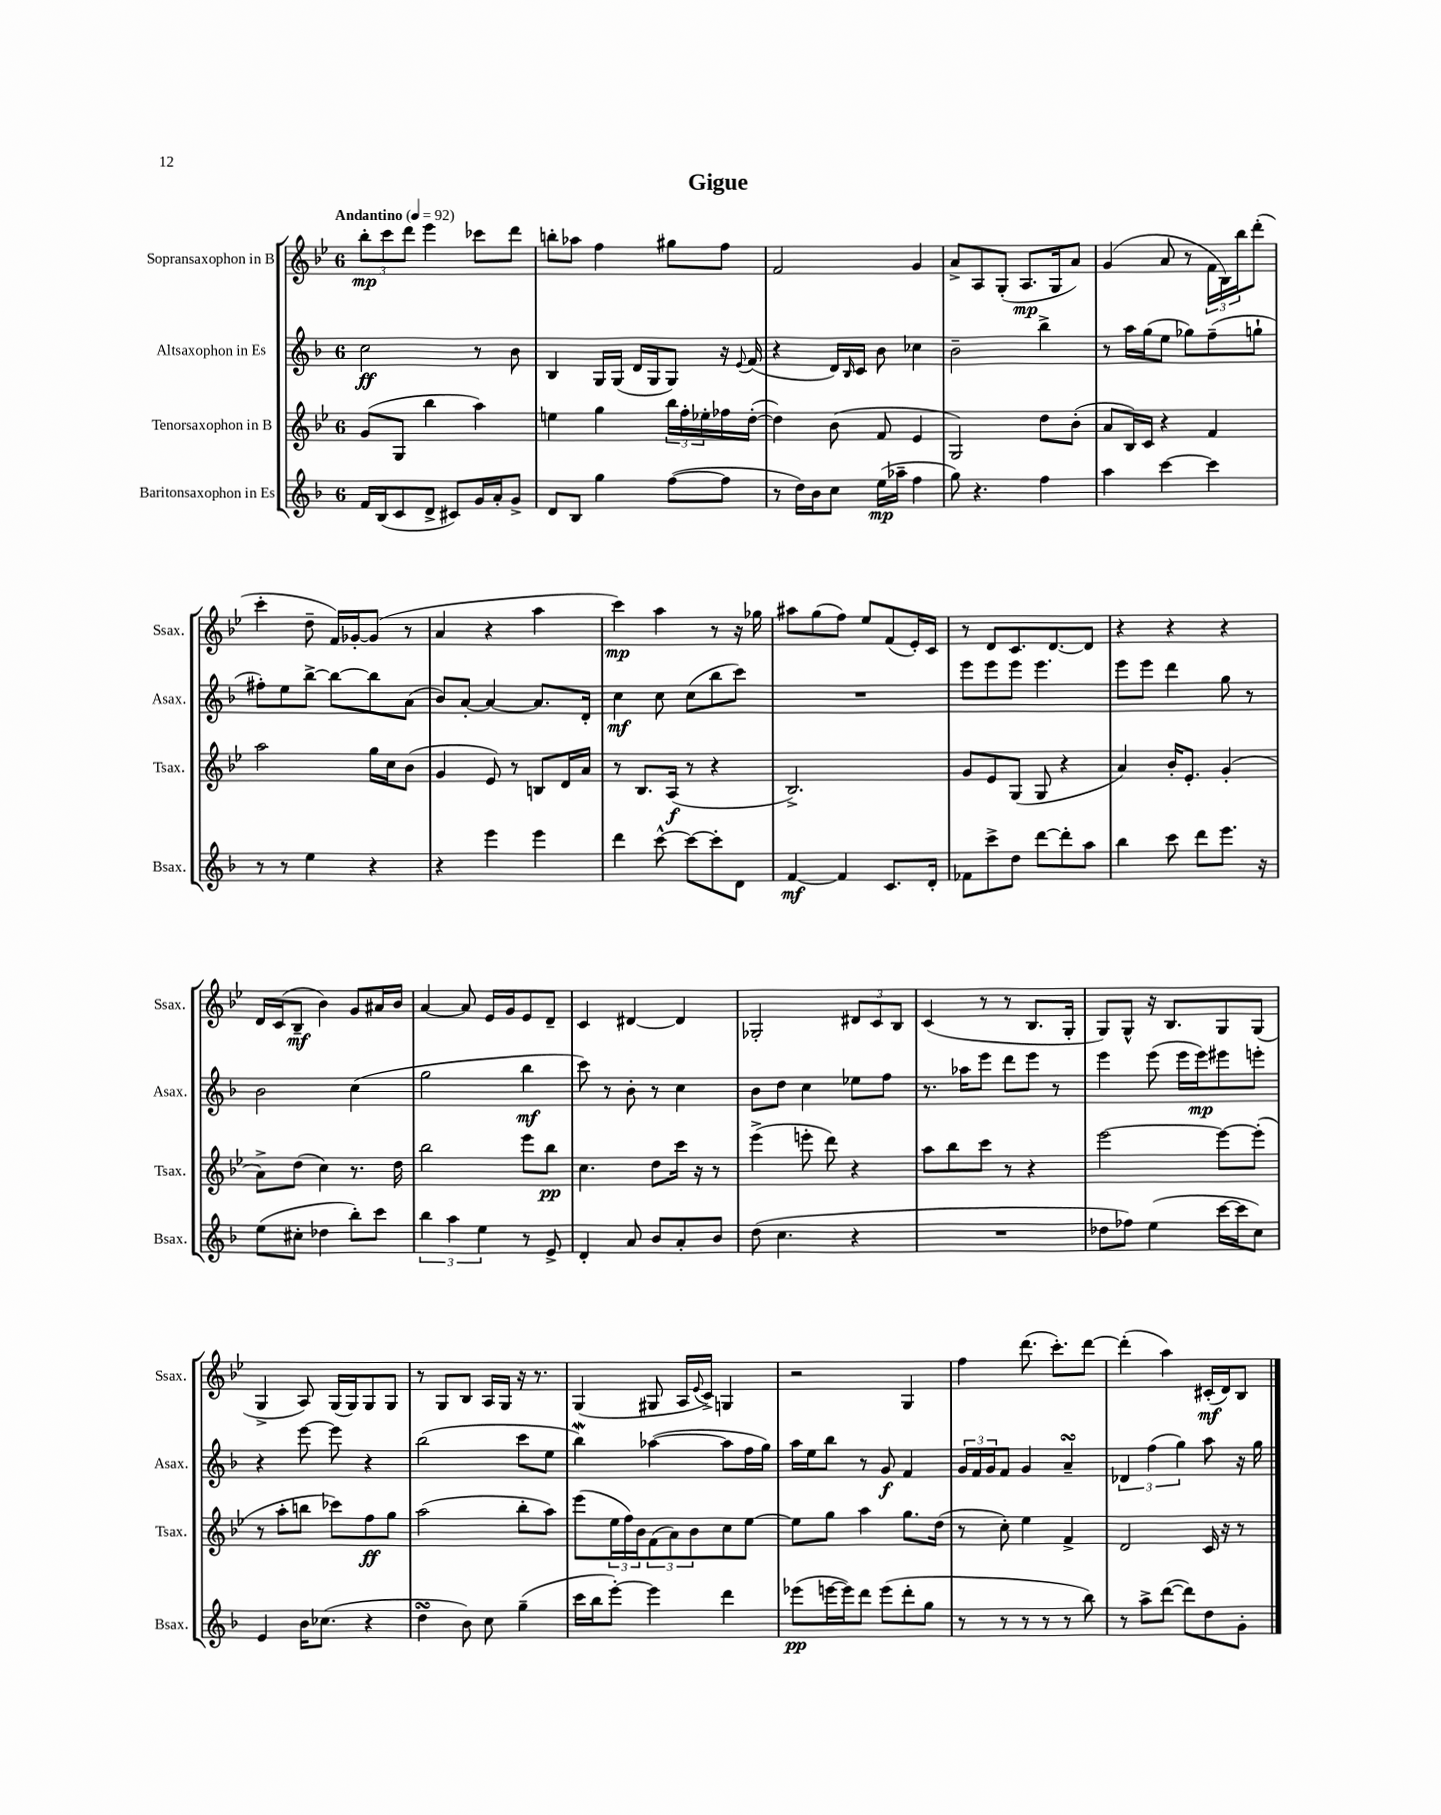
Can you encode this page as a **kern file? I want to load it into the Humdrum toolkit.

**kern	**kern	**kern	**kern
*staff4	*staff3	*staff2	*staff1
*clefG2	*clefG2	*clefG2	*clefG2
*k[b-]	*k[b-e-]	*k[b-]	*k[b-e-]
*M6/8	*M6/8	*M6/8	*M6/8
*MM92	*MM92	*MM92	*MM92
16f	(8g	2cc	12bb-'
(16B-	.	.	.
.	.	.	12ccc
8c	8G	.	.
.	.	.	12ddd
8d^	4bb-	.	4eee-
8c#)	.	.	.
16g	4aa)	8r	8ccc-
16a'	.	.	.
8g^	.	8b-	8ddd
=	=	=	=
8d	4ee	4B-	8bb'
8B-	.	.	8aa-
4gg	4gg	16G	4ff
.	.	(16G	.
.	.	16d	.
.	.	16G	.
([8ff	24bb-	8G)	8gg#
.	24ff'	.	.
.	24ee-'	.	.
8ff]	16ff-	16r	8ff
.	.	8qqe	.
.	([16dd'	(16f	.
=	=	=	=
8r	4dd])	4r	2f
16dd)	.	.	.
16b-	.	.	.
8cc	(8b-	16d)	.
.	.	16qqB-	.
.	.	16c	.
(16ee	8f	8b-	.
16aa-~	.	.	.
4ff	4e-	4cc-	4g
=	=	=	=
8gg)	2G)	2b-~	8a^
4.r	.	.	8A
.	.	.	(8G'
.	.	.	8.A
4ff	8dd	4bb-^	.
.	.	.	16G
.	(8b-'	.	8a)
=	=	=	=
4aa	8a	8r	(4g
.	16B-)	16aa	.
.	16c	(16gg	.
[4ccc	4r	8ee	8a
.	.	8gg-)	8r
4ccc]	4f	(8ff~	24f
.	.	.	24B-)
.	.	.	24bb-
.	.	8gg`	(8ddd'
=	=	=	=
8r	2aa	8ff#')	4ccc'
8r	.	8ee	.
4ee	.	[8bb-^	8dd~
.	.	8bb-_	16f)
.	.	.	[16g-'
4r	16gg	8bb-]	(8g-]
.	16cc	.	.
.	(8b-	(8a	8r
=	=	=	=
4r	4g	8b-)	4a
.	.	[8a'	.
4eee	8e-)	4a_	4r
.	8r	.	.
4eee	8B	8.a]	4aa
.	16d	.	.
.	16a	16d'	.
=	=	=	=
4ddd	8r	4cc	4ccc)
.	8.B-	.	.
[8ccc^^	.	8cc	4aa
.	(16A	.	.
8ccc_	8r	(8cc	.
8ccc']	4r	8bb-	8r
8d	.	8ccc)	16r
.	.	.	16gg-
=	=	=	=
[4f	2.B-^)	2.r	8aa#
.	.	.	(8gg
4f]	.	.	8ff)
.	.	.	8ee-
8.c	.	.	(8f
.	.	.	16e-')
16d'	.	.	16c
=	=	=	=
8f-	8g	8eee	8r
8ccc^	8e-	8eee	8d
8dd	(8G	8eee	8.c
[8ddd	8G	4.eee	.
.	.	.	[8.d
8ddd']	4r	.	.
8aa	.	.	8d]
=	=	=	=
4bb-	4a)	8eee	4r
.	.	8eee	.
8ccc	16b-'	4ddd	4r
.	8.e-'	.	.
8ddd	.	.	.
8.eee	(4g'	8gg	4r
.	.	8r	.
16r	.	.	.
=	=	=	=
(8ee	8a^)	2b-	16d
.	.	.	(16c
8cc#'	(8dd	.	8B-~
4dd-	4cc)	.	4b-)
8bb-')	8.r	(4cc	8g
8ccc	.	.	16a#
.	16dd	.	16b-
=	=	=	=
6bb-	2bb-	2gg	[4a
6aa	.	.	.
.	.	.	8a]
6ee	.	.	.
.	.	.	16e-
.	.	.	16g
8r	8eee-	4bb-	8e-
8e^	8bb-	.	8d~
=	=	=	=
4d'	4.cc	8ccc)	4c
.	.	8r	.
8a	.	8b-'	[4d#
8b-	8dd	8r	.
8a'	16ccc	4cc	4d#]
.	16r	.	.
8b-	8r	.	.
=	=	=	=
(8dd	(4eee-^	8b-	2G-'
4.cc	.	8dd	.
.	8eee'	4cc	.
.	8ddd)	.	.
4r	4r	8ee-	12d#
.	.	.	12c
.	.	8ff	.
.	.	.	12B-
=	=	=	=
2.r	8aa	8.r	(4c
.	8bb-	.	.
.	.	16aa-	.
.	8ccc	8eee	8r
.	8r	8ddd	8r
.	4r	8eee	8.B-
.	.	8r	.
.	.	.	16G'
=	=	=	=
8dd-	[2eee-	4eee	8G)
8ff-)	.	.	8G^^
(4ee	.	(8eee	16r
.	.	.	8.B-
.	.	16eee	.
.	.	16eee)	.
[16ccc	8eee-_	8eee#	8G
16ccc]	.	.	.
8cc)	(8eee-']	8eee'	(8G
=	=	=	=
4e	8r	4r	4G^
.	8aa'	.	.
16b-	8bb	[8eee	8A)
(8.cc-	.	.	.
.	8ccc-)	8eee]	(16G
.	.	.	16G)
4r	8ff	4r	8G
.	8gg	.	8G
=	=	=	=
4dd	(2aa	(2bb-	8r
.	.	.	8G
8b-)	.	.	8B-
8cc	.	.	16A
.	.	.	16G
(4gg~	8bb-'	8ccc	16r
.	.	.	8.r
.	8aa)	8ee	.
=	=	=	=
16ccc	(8eee-	4bb-)	(4G
16bb-	.	.	.
[8eee')	24ee-	.	.
.	24ff)	.	.
.	24b-	.	.
4eee]	(12f	([4aa-	8G#
.	12a)	.	.
.	.	.	16A
.	12b-	.	.
.	.	.	8qqe-
.	.	.	16c^)
4ddd	8cc	8aa-]	4G
.	[8ee-	16ff	.
.	.	16gg)	.
=	=	=	=
(8eee-	8ee-]	16aa	2r
.	.	16ee	.
[16eee	8gg	8bb-	.
16eee])	.	.	.
8ddd	4aa	8r	.
(8eee	.	8g	.
8ddd'	8.gg	4f	4G
8gg	.	.	.
.	(16dd	.	.
=	=	=	=
8r	8r	24g	4ff
.	.	24f	.
.	.	24g	.
8r	8cc')	8f	.
8r	4ee-	4g	(8.ddd
8r	.	.	.
.	.	.	8.ccc')
8r	4f^	4a~	.
8bb-)	.	.	[8ddd
=	=	=	=
8r	2d	6d-	(4ddd']
8aa^	.	.	.
.	.	(6ff	.
([8ddd	.	.	4aa)
.	.	6gg)	.
8ddd])	.	.	.
8dd	16c	8aa	(16c#'
.	16r	.	16d)
8g'	8r	16r	8B-
.	.	16gg	.
==	==	==	==
*-	*-	*-	*-
